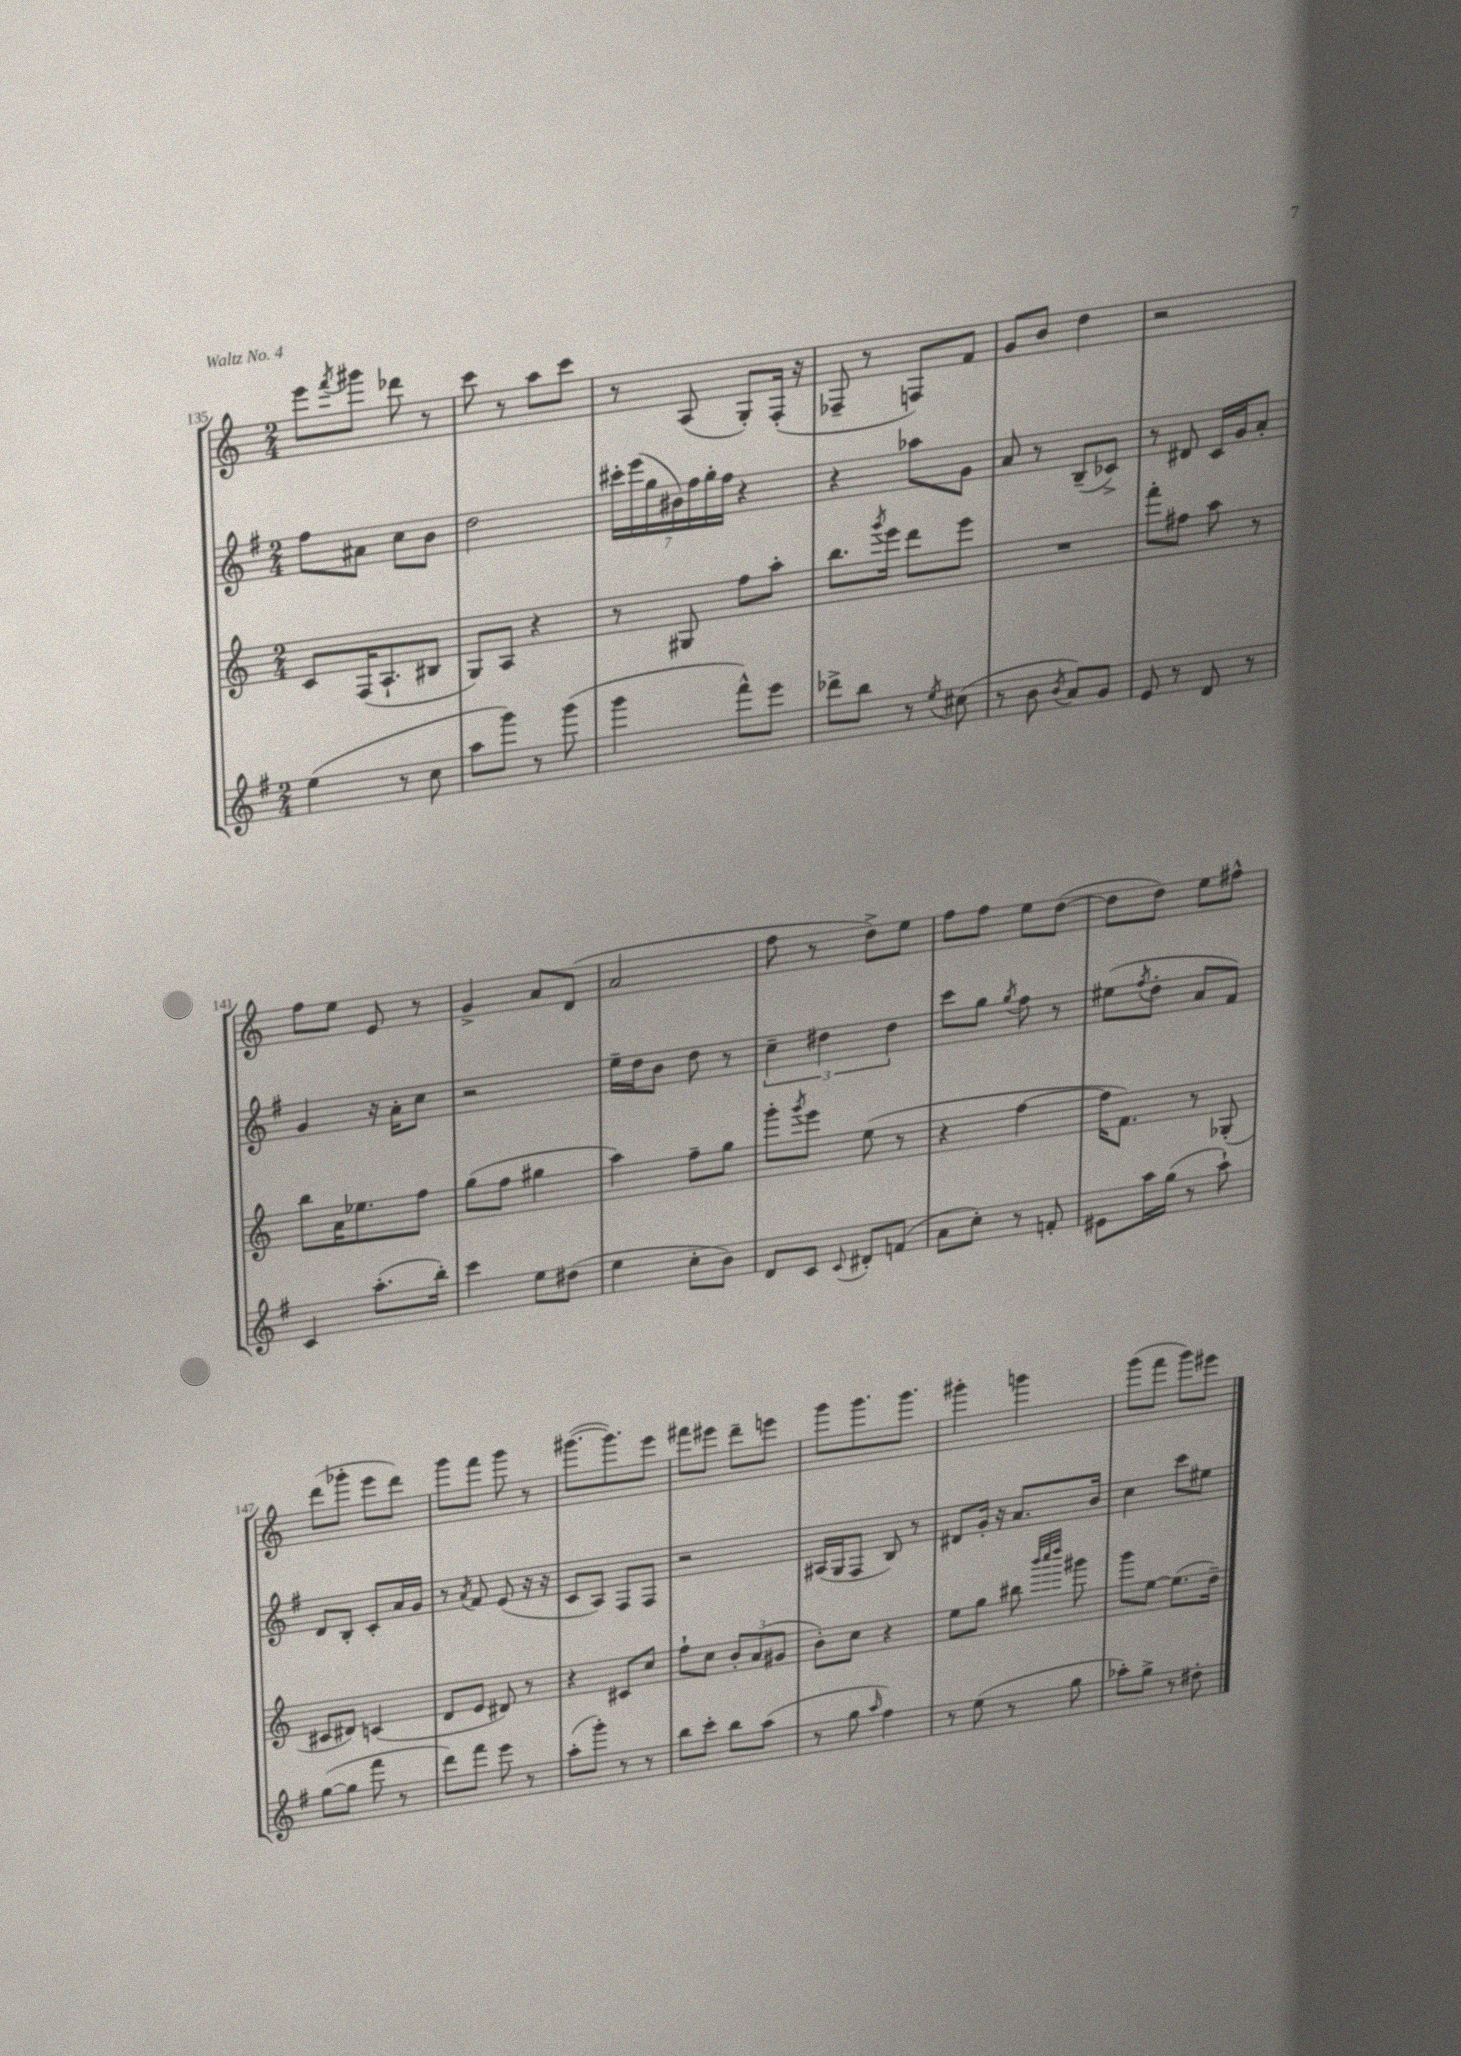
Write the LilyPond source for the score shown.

<<
\new StaffGroup <<
\new Staff = "s0" {
    \clef treble \key c \major \numericTimeSignature \time 2/4
    e'''8 \acciaccatura { f'''8 } gis'''8 des'''8 r8 |
    c'''8 r8 a''8 c'''8 |
    r8 a8( g8-.) f16-.( r16 |
    fes8-- r8 f8) f'8 |
    g'8 b'8 d''4 |
    r2 |
    f''8 e''8 e'8 r8 |
    g'4-> a'8 d'8( |
    a'2 |
    f''8 r8 d''8->) e''8 |
    f''8 f''8 e''8 d''8~( |
    d''8 d''8) e''8 fis''8-^ |
    d'''8( ges'''8-. e'''8 d'''8) |
    g'''8 f'''8 g'''8 r8 |
    gis'''8.~( gis'''8.) e'''8 |
    fis'''8 eis'''8 d'''8-- e'''8 |
    g'''8 g'''8. g'''8. |
    gis'''4-. g'''4 |
    g'''8( f'''8 g'''8) eis'''8 \bar "|." |
}
\new Staff = "s1" {
    \clef treble \key g \major \numericTimeSignature \time 2/4
    fis''8 ais'8 c''8 b'8 |
    d''2 |
    \tuplet 7/4 { cis'''16-. e'''16( g''16 bis'16) fis''16 g''16-. fis''16 } r4 |
    r4 aes''8 g'8 |
    a'8 r8 b8--( ces'8->) |
    r8 dis'8 c'16 g'16 a'8-. |
    g'4 r16 a'16-. c''8 |
    r2 |
    e''16-- d''16 b'8 d''8 r8 |
    \tuplet 3/2 { c''4-- dis''4 dis''4 } |
    c'''8 g''8 \acciaccatura { g''8 } fis''8 r8 |
    eis''8( \acciaccatura { fis''8 } d''8-. a'8 fis'8) |
    d'8 b8-. c'8-. a'16 g'16 |
    r8 \acciaccatura { a'8 } fis'8 e'8( r16 r16 |
    c'8 a8) fis8 fis8 |
    r2 |
    ais16( g16 fis8 b8) r8 |
    dis'8 g'16-. r16 a'8. b'16 |
    c''4 c'''8 eis''8 \bar "|." |
}
\new Staff = "s2" {
    \clef treble \key c \major \numericTimeSignature \time 2/4
    c'8 f16( a8.-! bis8 |
    g8) a8 r4 |
    r8 gis8 f''8 a''8-. |
    b''8. \acciaccatura { g'''8 } e'''16 d'''8 e'''8 |
    R2 |
    f'''8-. fis''8 a''8 r8 |
    b''8 a'16 ees''8. f''8 |
    g''8( f''8 gis''4 |
    a''4) f''8-- g''8 |
    g'''8-. \acciaccatura { g'''8 } e'''8 e''8( r8 |
    r4 f''4~ |
    f''16 f'8.) r8 ges8-.( |
    cis'8 dis'8) c'4( |
    d'8 e'8 dis'8) r8 |
    r4 cis'8 c''8 |
    f''8-! c''8 \tuplet 3/2 { b'8-. a'8( gis'8 } |
    b'8-.) c''8 r4 |
    e''8 g''8 bis''8 \grace { b'''32 c''''32 d''''32 } gis'''8 |
    g'''8 e''8~ e''8.( d''16--) \bar "|." |
}
\new Staff = "s3" {
    \clef treble \key g \major \numericTimeSignature \time 2/4
    e''4( r8 c''8 |
    a''8 g'''8) r8 g'''8( |
    g'''4 fis'''8-^) e'''8 |
    des'''8-> b''8 r8 \acciaccatura { e''8 } cis''8( |
    r8 b'8 \acciaccatura { b'8 } a'8) g'8 |
    e'8 r8 d'8 r8 |
    c'4 a''8.-.( b''16-.) |
    c'''4 e''8 dis''8( |
    e''4 c''8-. b'8) |
    d'8 c'8 \appoggiatura { c'8 } dis'8-. f'8( |
    a'8 c''8-.) r8 f'8-. |
    eis'8 a''16 g''16( r8 a''8-!) |
    g''8~( g''8 fis'''8 r8 |
    d'''8) fis'''8 e'''8 r8 |
    a''8-.( g'''8-.) r8 r8 |
    b''8 c'''8-. b''8 a''8( |
    r8 g''8 \grace { a''16 } fis''4) |
    r8 e''8( r8 g''8 |
    aes''8-.) g''8-> r8 dis''8-. \bar "|." |
}
>>
>>
\layout { \context { \Score currentBarNumber = #135 } }
